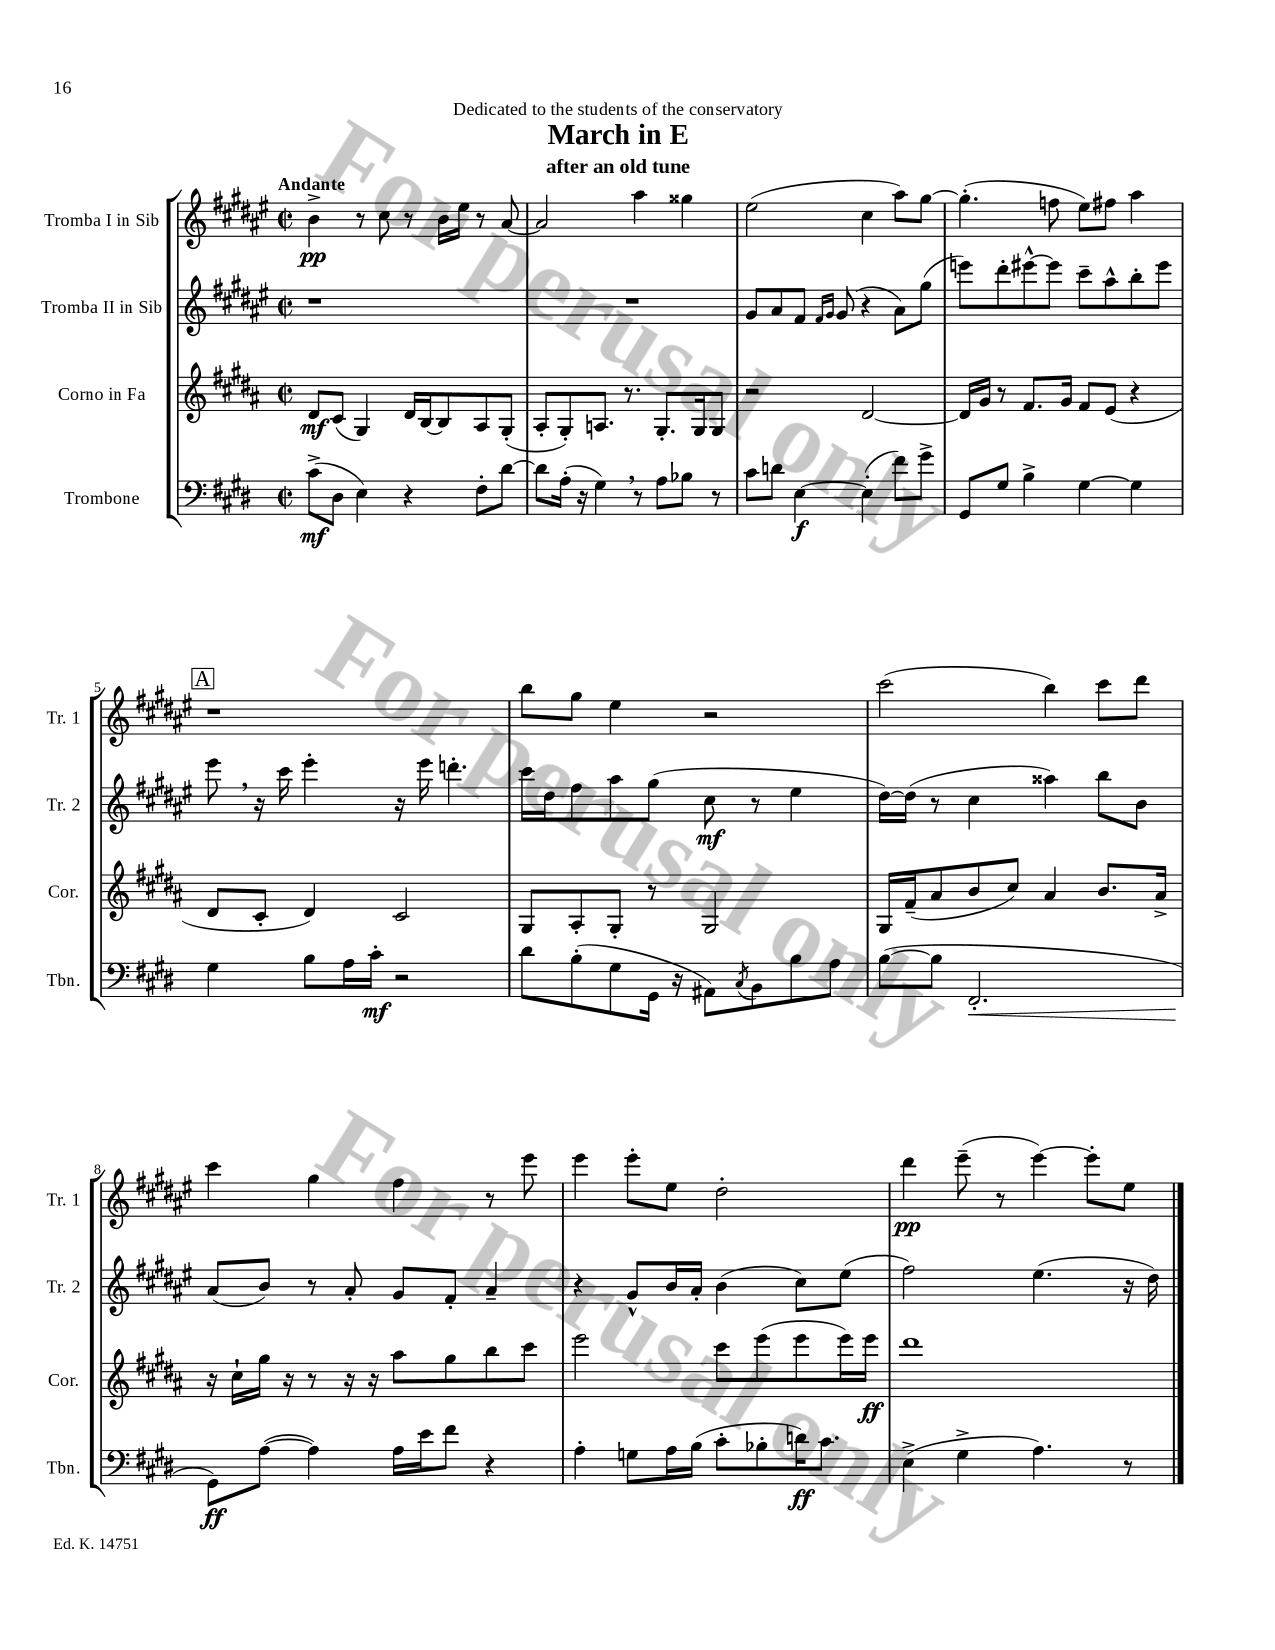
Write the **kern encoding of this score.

**kern	**dynam	**kern	**dynam	**kern	**dynam	**kern	**dynam
*part4	*part4	*part3	*part3	*part2	*part2	*part1	*part1
*staff4	*staff4	*staff3	*staff3	*staff2	*staff2	*staff1	*staff1
*I"Trombone	*	*I"Corno in Fa	*	*I"Tromba II in Sib	*	*I"Tromba I in Sib	*
*I'Tbn.	*	*I'Cor.	*	*I'Tr. 2	*	*I'Tr. 1	*
*clefF4	*	*clefG2	*	*clefG2	*	*clefG2	*
*k[f#c#g#d#]	*	*k[f#c#g#d#a#]	*	*k[f#c#g#d#a#e#]	*	*k[f#c#g#d#a#e#]	*
*M2/2	*	*M2/2	*	*M2/2	*	*M2/2	*
*met(c|)	*	*met(c|)	*	*met(c|)	*	*met(c|)	*
=1	=1	=1	=1	=1	=1	=1	=1
!	!	!	!	!	!	!LO:TX:a:B:t=Andante	!
(8c#^\L	mf	8d#/L	mf	1r	.	4b^\	pp
8D#\J	.	(8c#/J	.	.	.	.	.
4E\)	.	4G#/)	.	.	.	8r	.
.	.	.	.	.	.	8cc#\	.
4r	.	16d#/LL	.	.	.	8r	.
.	.	[16B/J	.	.	.	.	.
.	.	8B/]	.	.	.	16b\LL	.
.	.	.	.	.	.	16ee#\JJ	.
8F#'\L	.	8A#/	.	.	.	8r	.
[8d#\J	.	(8G#'/J	.	.	.	[8a#/	.
=2	=2	=2	=2	=2	=2	=2	=2
8d#\L]	.	8A#'/L	.	1r	.	2a#/]	.
(16A'\Jk	.	8G#'/)	.	.	.	.	.
16r	.	.	.	.	.	.	.
4G#,\)	.	8.An/J	.	.	.	.	.
.	.	8.r	.	.	.	.	.
8r	.	.	.	.	.	4aa#\	.
8A\L	.	8.G#'/L	.	.	.	.	.
8B-X\J	.	.	.	.	.	4gg##X\	.
.	.	16G#/k	.	.	.	.	.
8r	.	8G#/J	.	.	.	.	.
=3	=3	=3	=3	=3	=3	=3	=3
8c#\L	.	2r	.	8g#/L	.	(2ee#\	.
8dn\J	.	.	.	8a#/	.	.	.
[4E\	f	.	.	8f#/J	.	.	.
.	.	.	.	16qqf#/LL	.	.	.
.	.	.	.	16qqg#/JJ	.	.	.
.	.	.	.	(8g#/	.	.	.
(4E'\]	.	[2d#/	.	4r	.	4cc#\	.
8f#\L)	.	.	.	8a#\L)	.	8aa#\L)	.
8g#^\J	.	.	.	(8gg#\J	.	[8gg#\J	.
=4	=4	=4	=4	=4	=4	=4	=4
8GG#/L	.	16d#/LL]	.	8eeen\L)	.	(4.gg#'\]	.
.	.	16g#/JJ	.	.	.	.	.
8G#/J	.	8r	.	8ddd#'\	.	.	.
4B^\	.	8.f#/L	.	[8eee#X^^\	.	.	.
.	.	.	.	8eee#\J]	.	8ffn\	.
.	.	16g#/Jk	.	.	.	.	.
[4G#\	.	8f#/L	.	8ccc#~\L	.	8ee#\L)	.
.	.	(8e/J	.	8aa#^^\	.	8ff#X\J	.
4G#\]	.	4r	.	8bb'\	.	4aa#\	.
.	.	.	.	8eee#\J	.	.	.
!!LO:LB:g=z
!!LO:REH:place=s1:t=A
=5	=5	=5	=5	=5	=5	=5	=5
4G#\	.	8d#/L	.	8eee#,\	.	1r	.
.	.	8c#'/J	.	16r	.	.	.
.	.	.	.	16ccc#\	.	.	.
8B\L	.	4d#/)	.	4eee#'\	.	.	.
16A\L	.	.	.	.	.	.	.
16c#'\JJ	mf	.	.	.	.	.	.
2r	.	2c#/	.	16r	.	.	.
.	.	.	.	16eee#\	.	.	.
.	.	.	.	4.dddn'\	.	.	.
=6	=6	=6	=6	=6	=6	=6	=6
8d#\L	.	8G#/L	.	16ccc#\LL	.	8bb\L	.
.	.	.	.	16dd#\J	.	.	.
(8B'\	.	8A#'/	.	8ff#\	.	8gg#\J	.
8G#\	.	8G#'/J	.	8aa#\	.	4ee#\	.
16GG#\Jk	.	8r	.	(8gg#\J	.	.	.
16r	.	.	.	.	.	.	.
8AA#X\L)	.	2G#/	.	8cc#\	mf	2r	.
8qC#/	.	.	.	.	.	.	.
8BB\	.	.	.	8r	.	.	.
8B\	.	.	.	4ee#\	.	.	.
8A\J	.	.	.	.	.	.	.
=7	=7	=7	=7	=7	=7	=7	=7
([8B\L	.	16G#/LL	.	[16dd#\LL)	.	(2ccc#\	.
.	.	(16f#~/J	.	(16dd#\JJ]	.	.	.
8B\J]	.	8a#/	.	8r	.	.	.
!	!LO:HP:b	!	!	!	!	!	!
2.FF#'/	<	8b/	.	4cc#\	.	.	.
.	.	8cc#/J)	.	.	.	.	.
.	.	4a#/	.	4aa##X\)	.	4bb\)	.
.	.	8.b/L	.	8bb\L	.	8ccc#\L	.
.	.	.	.	8b\J	.	8ddd#\J	.
.	.	16a#^/Jk	.	.	.	.	.
!!LO:LB:g=z
=8	=8	=8	=8	=8	=8	=8	=8
8GG#\L)	ff	16r	.	(8a#/L	.	4ccc#\	.
.	.	16cc#`\LL	.	.	.	.	.
([8A\J	[	16gg#\JJ	.	8b/J)	.	.	.
.	.	16r	.	.	.	.	.
4A\])	.	8r	.	8r	.	4gg#\	.
.	.	16r	.	8a#'/	.	.	.
.	.	16r	.	.	.	.	.
16A\LL	.	8aa#\L	.	8g#/L	.	4ff#\	.
16e\J	.	.	.	.	.	.	.
8f#\J	.	8gg#\	.	8f#'/J	.	.	.
4r	.	8bb\	.	4a#~/	.	8r	.
.	.	8ccc#\J	.	.	.	8eee#\	.
=9	=9	=9	=9	=9	=9	=9	=9
4A'\	.	2eee\	.	4r	.	4eee#\	.
8Gn\L	.	.	.	8g#^^/L	.	8eee#'\L	.
16A\L	.	.	.	16b/L	.	8ee#\J	.
(16B\JJ	.	.	.	16a#'/JJ	.	.	.
8c#'\L	.	8ccc#\L	.	(4b\	.	2dd#'\	.
8B-X'\	.	(8eee\	.	.	.	.	.
16dn\K)	ff	8eee\	.	8cc#\L)	.	.	.
8.c#\J	.	.	.	.	.	.	.
.	.	16eee\L)	.	(8ee#\J	.	.	.
.	.	16eee\JJ	ff	.	.	.	.
=10	=10	=10	=10	=10	=10	=10	=10
(4E^\	.	1ddd#	.	2ff#\)	.	4ddd#\	pp
4G#^\	.	.	.	.	.	(8eee#~\	.
.	.	.	.	.	.	8r	.
4.A\)	.	.	.	(4.ee#\	.	[4eee#\)	.
.	.	.	.	.	.	8eee#'\L]	.
8r	.	.	.	16r	.	8ee#\J	.
.	.	.	.	16dd#\)	.	.	.
==	==	==	==	==	==	==	==
*-	*-	*-	*-	*-	*-	*-	*-
